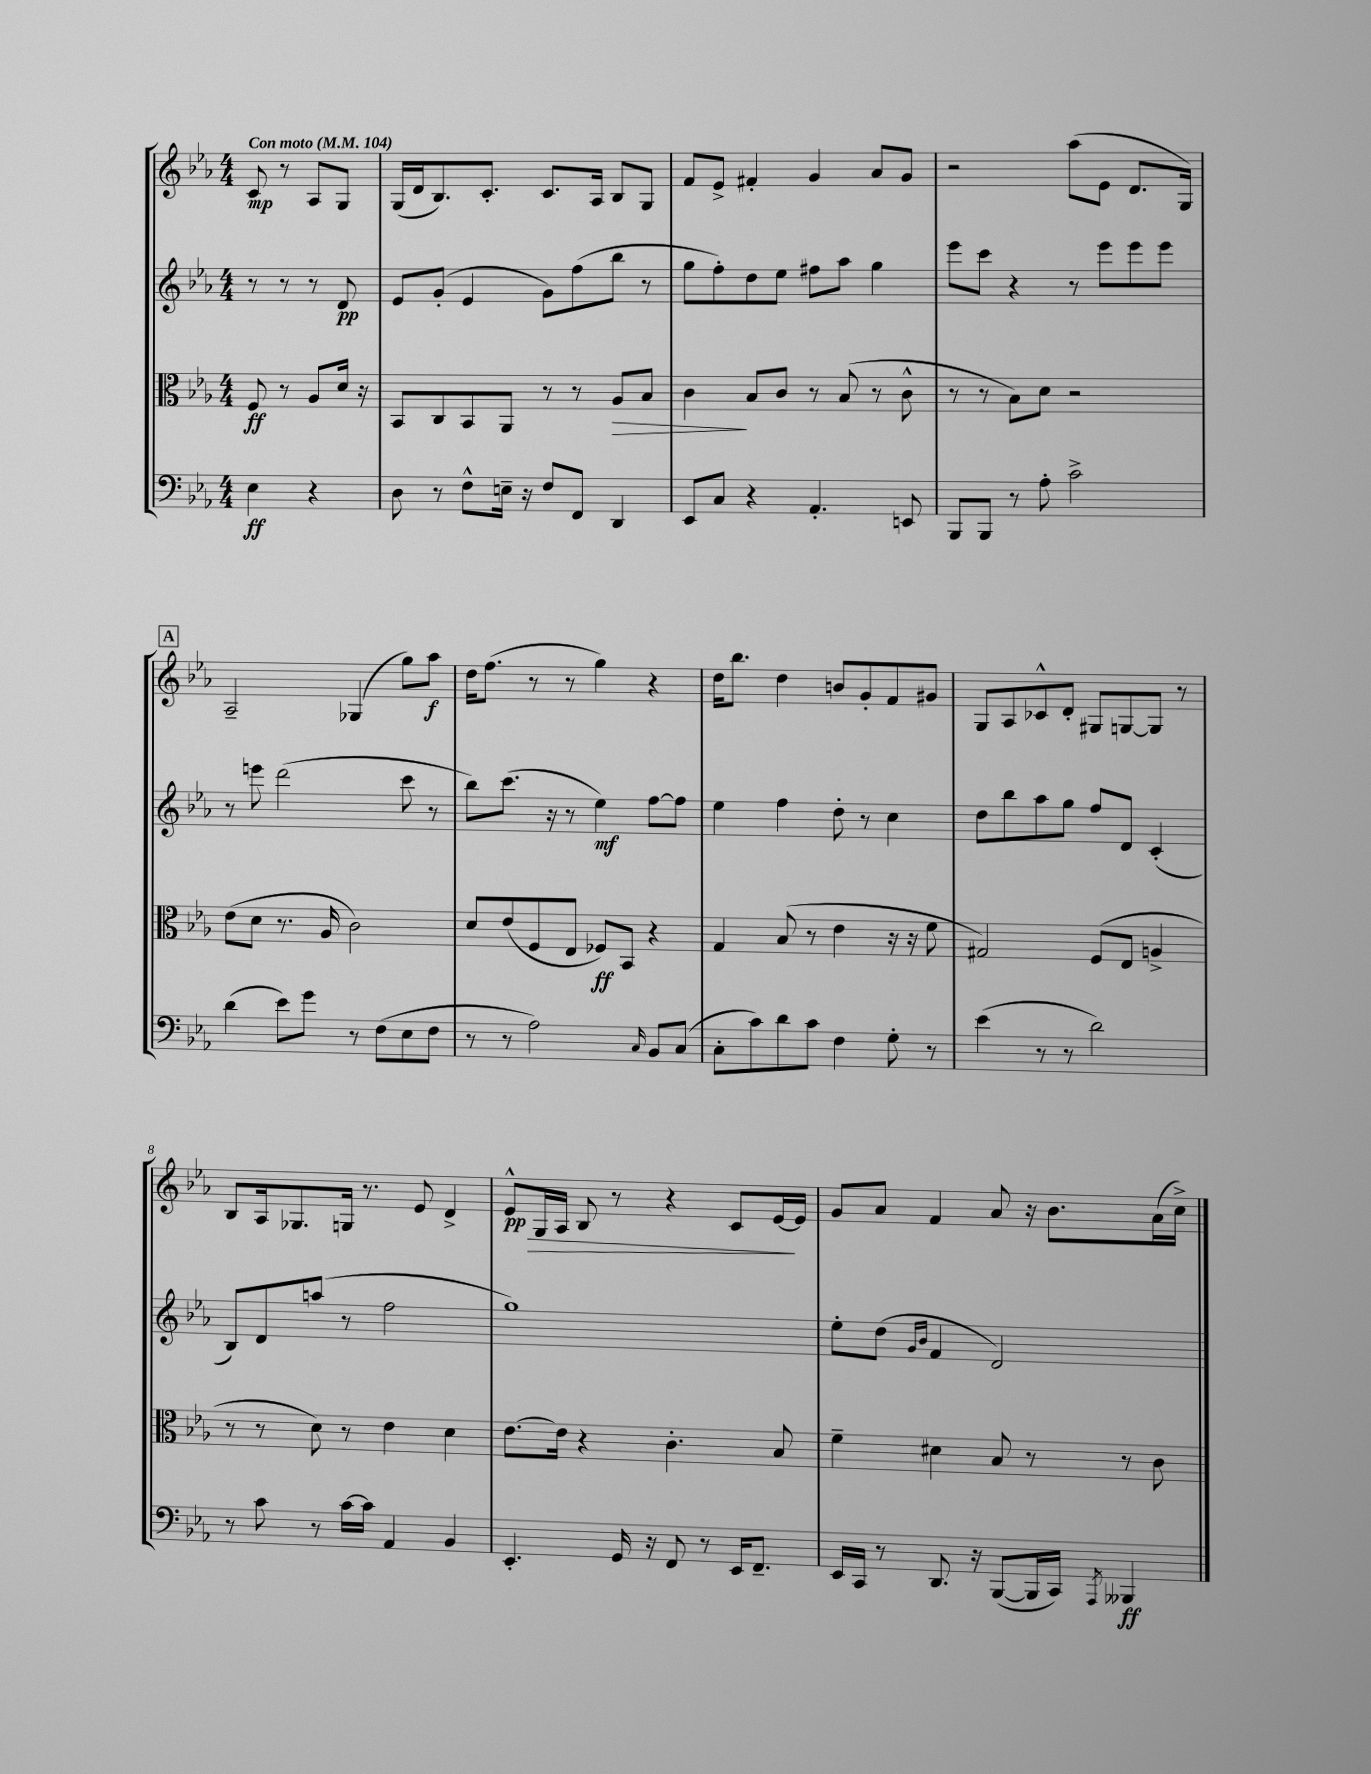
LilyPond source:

<<
\new StaffGroup <<
\new Staff = "s0" {
    \clef treble \key ees \major \numericTimeSignature \time 4/4 \partial 2 \tempo "Con moto" 4 = 104
    c'8\mp r8 aes8 g8 |
    g16( d'16 bes8.) c'8.-. c'8. aes16 bes8 g8 |
    f'8 ees'8-> fis'4-. g'4 aes'8 g'8 |
    r2 aes''8( ees'8 d'8. g16) |
    \mark \markup { \box "A" } aes2-- ges4( g''8) aes''8\f |
    d''16 f''8.( r8 r8 g''4) r4 |
    d''16 bes''8. d''4 b'8 g'8-. f'8 gis'8 |
    g8 aes8 ces'8-^ d'8-. gis8 g8~ g8 r8 |
    bes8 aes16 ges8. g16 r8. ees'8 d'4-> |
    ees'8-^\pp\> g16 aes16 bes8 r8 r4 c'8 ees'16~\! ees'16 |
    g'8 aes'8 f'4 aes'8 r16 bes'8. aes'16( c''16->) \bar "|." |
}
\new Staff = "s1" {
    \clef treble \key ees \major \numericTimeSignature \time 4/4 \partial 2
    r8 r8 r8 d'8\pp |
    ees'8 g'8-.( ees'4 g'8) f''8( bes''8 r8 |
    g''8 f''8-.) d''8 ees''8 fis''8 aes''8 g''4 |
    ees'''8 c'''8 r4 r8 ees'''8 ees'''8 ees'''8 |
    \mark \markup { \box "A" } r8 e'''8 d'''2( c'''8 r8 |
    bes''8) c'''8.( r16 r8 ees''4\mf) f''8~ f''8 |
    ees''4 f''4 d''8-. r8 c''4 |
    d''8 bes''8 aes''8 g''8 f''8 d'8 c'4-.( |
    bes8) d'8 a''8( r8 f''2 |
    g''1) |
    ees''8-. d''8( \grace { g'16 bes'16 } f'4 d'2) \bar "|." |
}
\new Staff = "s2" {
    \clef alto \key ees \major \numericTimeSignature \time 4/4 \partial 2
    f8\ff r8 aes8 d'16 r16 |
    bes,8 c8 bes,8 aes,8 r8 r8 aes8\> bes8 |
    c'4\! bes8 c'8 r8 bes8( r8 c'8-^ |
    r8 r8 bes8) d'8 r2 |
    \mark \markup { \box "A" } ees'8( d'8 r8. aes16 c'2) |
    d'8 ees'8( f8 ees8 fes8\ff) bes,8 r4 |
    g4 bes8( r8 ees'4 r16 r16 f'8 |
    gis2) f8( ees8 a4-> |
    r8 r8 d'8) r8 ees'4 d'4 |
    ees'8.~ ees'16 r4 c'4.-. bes8 |
    f'4-- dis'4 bes8 r8 r8 c'8 \bar "|." |
}
\new Staff = "s3" {
    \clef bass \key ees \major \numericTimeSignature \time 4/4 \partial 2
    ees4\ff r4 |
    d8 r8 f8-^ e16-- r16 f8 f,8 d,4 |
    ees,8 c8 r4 aes,4.-. e,8 |
    bes,,8 bes,,8 r8 aes8-. c'2-> |
    \mark \markup { \box "A" } d'4( ees'8) g'8 r8 f8( ees8 f8 |
    r8 r8 aes2) \grace { c16 } bes,8 c8( |
    c8-. c'8) d'8 c'8 f4 g8-. r8 |
    ees'4( r8 r8 d'2) |
    r8 c'8 r8 c'16~ c'16 aes,4 bes,4 |
    ees,4.-. g,16 r16 f,8 r8 ees,16 f,8.-- |
    ees,16 c,16 r8 d,8. r16 bes,,8~( bes,,16 c,16) \acciaccatura { aes,,8 } beses,,4\ff \bar "|." |
}
>>
>>
